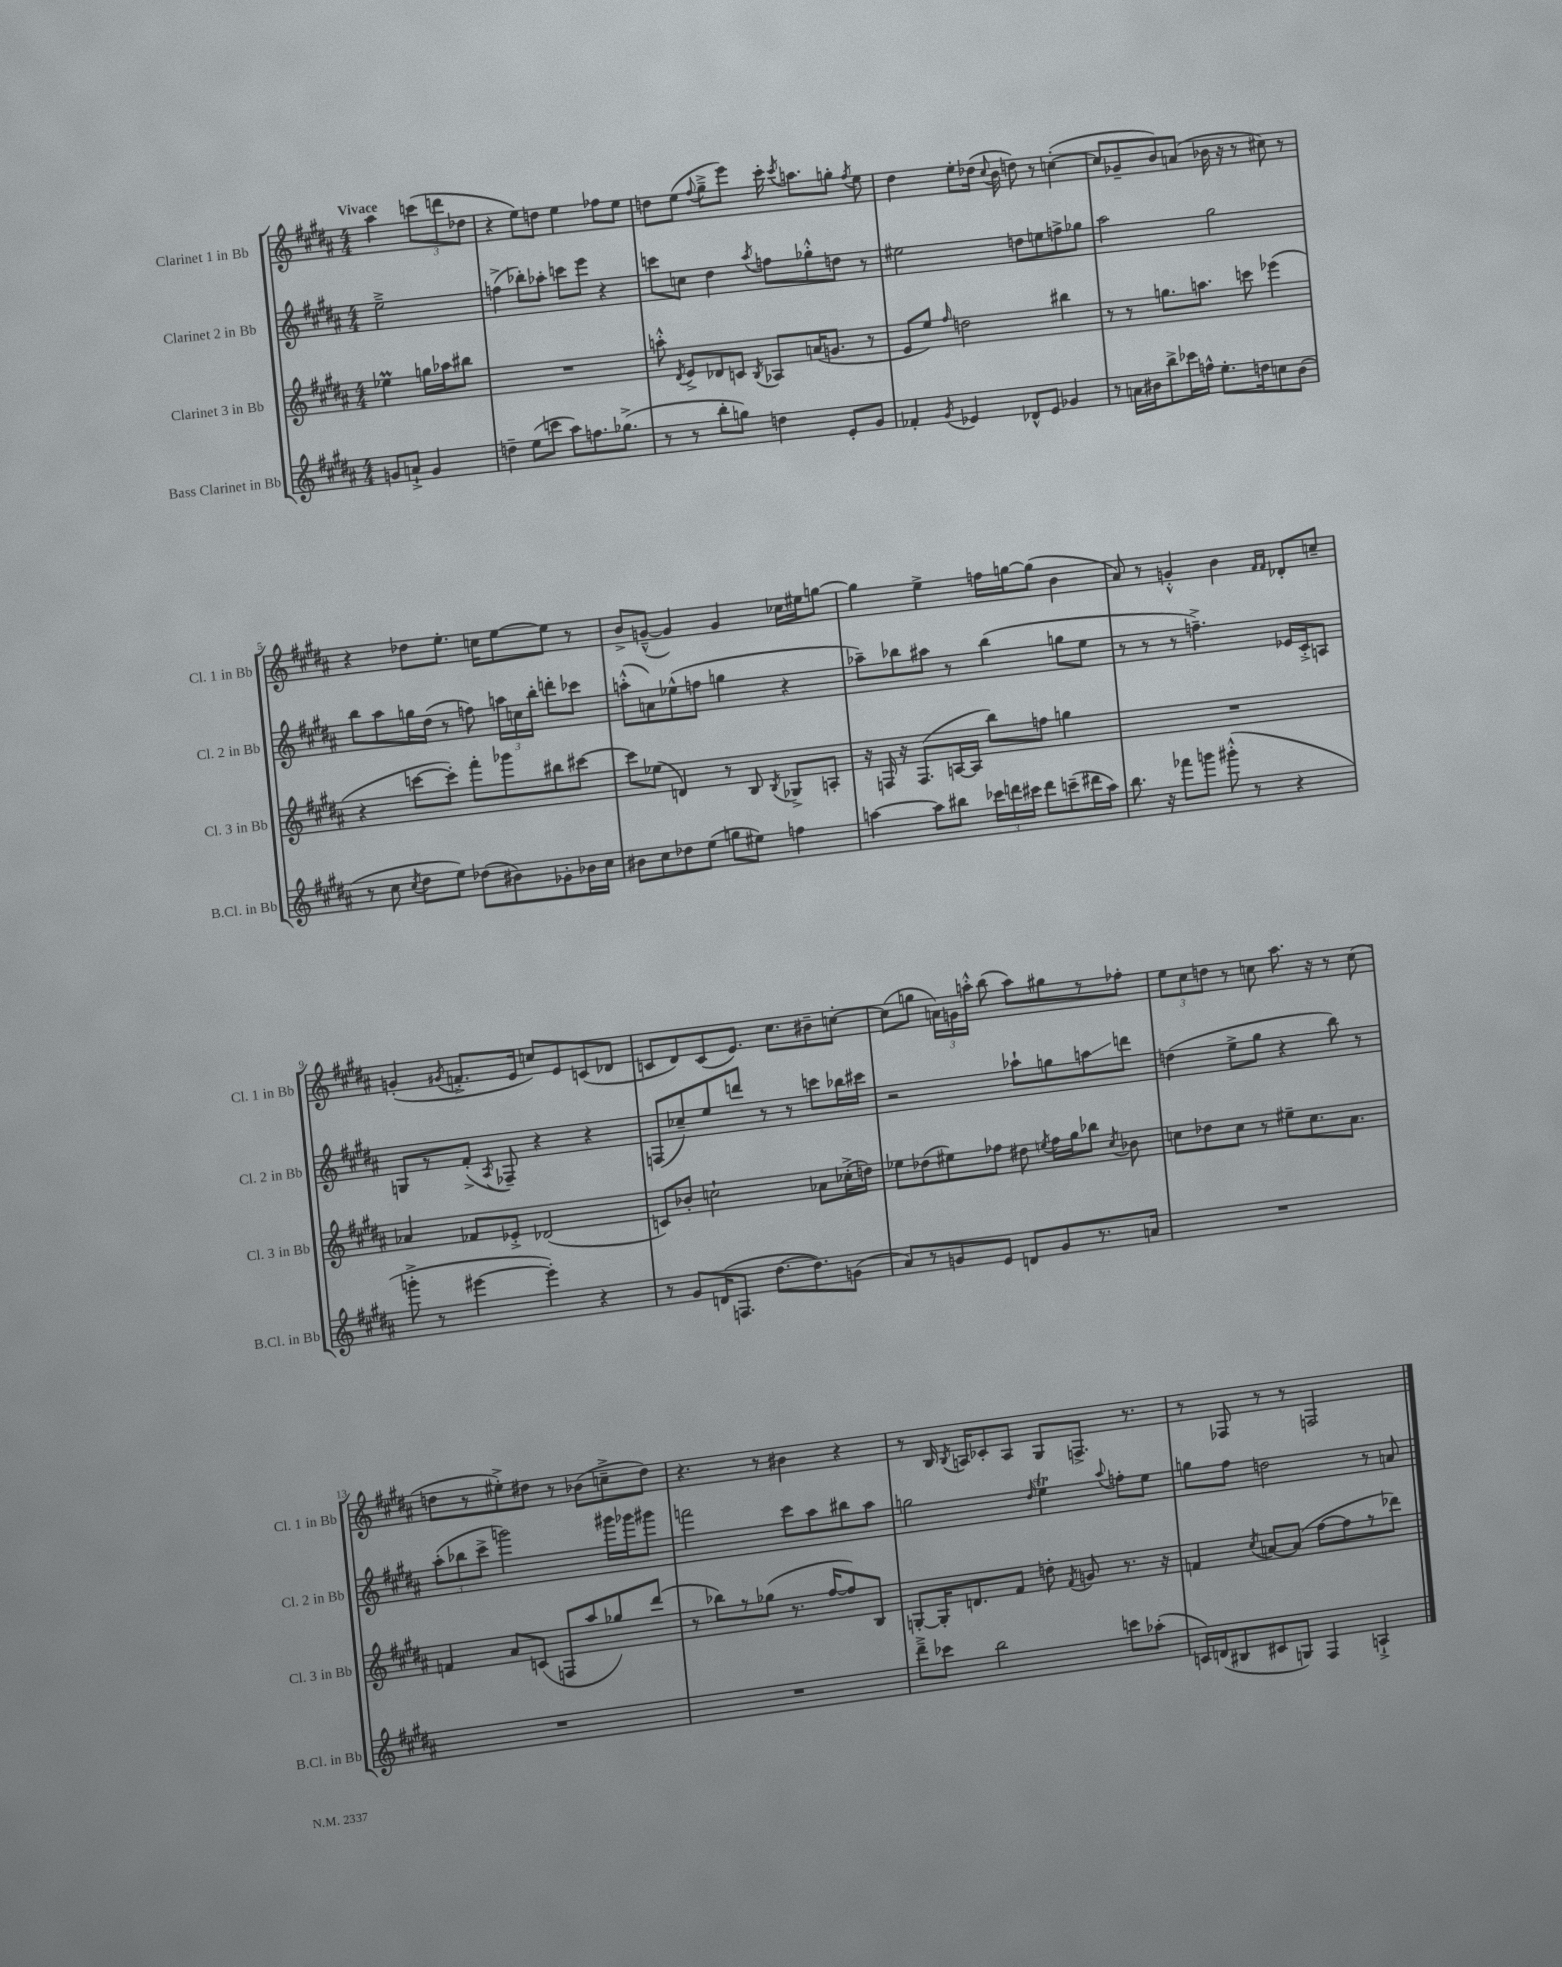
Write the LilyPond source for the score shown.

<<
\new StaffGroup <<
\new Staff = "s0" \with { instrumentName = "Clarinet 1 in Bb" shortInstrumentName = "Cl. 1 in Bb" } {
    \clef treble \key b \major \numericTimeSignature \time 4/4 \partial 2 \tempo "Vivace"
    \autoBeamOff ais''4 \tuplet 3/2 { c'''8[( d'''8 des''8] } |
    r4 e''8[) d''8] e''4 fes''8[ e''8] |
    d''8[ e''8]( \appoggiatura { fis''8 } gis''8[---> e'''8]) cis'''16-. \acciaccatura { cis'''8 } a''8.[ g''8]-. \acciaccatura { fis''8 } e''8 |
    dis''4 e''8[-. des''16]( \appoggiatura { cis''8 } b'16 d''8) r8 c''4~-.( |
    c''8[ ges'8-- b'8) a'8]( bes'16 r16 r8 cis''8) r8 |
    r4 des''8[ e''8.]-. c''16[ e''8~ e''8] r8 |
    b'8[-> g'8]~---^( g'4) g'4 ces''16[ eis''16 g''8]~ |
    g''4 e''4-> f''16[ g''16~ g''8]( b'4 |
    ais'8) r8 g'4-.-^ b'4 \grace { fis'16[ fis'16] } des'8[-. c''8]-- |
    g'4-.( \acciaccatura { gis'8 } f'8.[-.-> e'16] c''8[) e'8 c'8( des'8] |
    c'8[ dis'8) c'8( e'8.]) cis''8.[ bis'8-- c''8]~-. |
    c''8[( g''8] \tuplet 3/2 { a'16[) g'16 a''16]-.-^ } b''8( a''8[) gis''8 r8 fes''8]-. |
    \tuplet 3/2 { e''8[ cis''8 d''8] } r8 c''8 ais''8. r16 r8 c''8( |
    d''8[ r8 eis''8-.->) dis''8] r8 bes'8[( c''8---> dis''8]) |
    r4. r8 bis'4 r4 |
    r8 b16 \acciaccatura { b8 } a16[ ces'8-. a8] gis8[ f8.]-> r8. |
    r8 fes8 r8 r8 f2 \bar "|." |
}
\new Staff = "s1" \with { instrumentName = "Clarinet 2 in Bb" shortInstrumentName = "Cl. 2 in Bb" } {
    \clef treble \key b \major \numericTimeSignature \time 4/4 \partial 2
    \autoBeamOff e''2---> |
    f''4->( bes''8[-.) aes''8]-. c'''8[ e'''8] r4 |
    c'''8[ c''8] dis''4 \acciaccatura { ais''8 } f''8[ ges''8-.-^ d''8] r8 |
    eis''2 d''8[ e''8 f''8-> ges''8] |
    ais''2 gis''2 |
    b''8[ ais''8 g''16 dis''16]( r8 f''8) \tuplet 3/2 { a''16[ c''16 b''16]-. } d'''8[-. ces'''8] |
    a''8[-.-^( a'8) ees''8-^( f''8] g''4 r4 |
    aes''8[--) bes''8 ais''8] r8 bes''4( g''8[ e''8] |
    r8 r8 r8 f''4.--->) ees'16[ cis'16-.-> a8] |
    g8[ r8 fis'8]-.->( \acciaccatura { ais8 } fes8--) r4 r4 |
    f8[( ces''8--) e''8 d'''8] r8 r8 c'''8[ bes''16 cis'''16] |
    r2 aes''8[-! g''8 a''8\glissando d'''8] |
    d''4( e''8[-> gis''8] r4 b''8) r8 |
    \tuplet 3/2 { ais''8[-.( bes''8 cis'''8]-> } g'''2) gis'''16[ ges'''16 gis'''8] |
    f'''2 cis'''8[ ais''8 bis''8 ais''8] |
    g''2 \grace { dis''16 } e''4\trill \appoggiatura { ais''8 } f''8[-. e''8] |
    g''8[ fis''8] d''2 r8 a'8 \bar "|." |
}
\new Staff = "s2" \with { instrumentName = "Clarinet 3 in Bb" shortInstrumentName = "Cl. 3 in Bb" } {
    \clef treble \key b \major \numericTimeSignature \time 4/4 \partial 2
    \autoBeamOff ees''4\prall g''16[ aes''16 bis''8] |
    R1 |
    a''8-.-^ \acciaccatura { dis'8 } e'8[-> des'8 c'8] \acciaccatura { b8 } aes8[ a'16( g'8.] r8 |
    e'8[ e''8]) \grace { fis''16 } d''2 bis''4 |
    r8 r8 g''8.[ a''8.] c'''8 ees'''4( |
    r4 c'''8[~ c'''8]-.) fis'''8[-. ges'''8 bis''8 cis'''8]~ |
    cis'''8[ ees''8]( d'4) r8 b8 \acciaccatura { b8 } ges8[-> a8]-. |
    r16 f16 r16 f8.[( a16~ a16] b''8[) f''8] g''4 |
    R1 |
    aes'4 fes'8[ ees'8]-.-> des'2( |
    c'8[) bes'8]-. c''2-! aes'8[ ces''16-.->( d''16]) |
    ees''8[ des''8( eis''8) fes''8] dis''8 \acciaccatura { e''8 } fes''16[ gis''16 bes''8] \acciaccatura { cis''8 } bes'8 |
    c''8[ des''8 c''8] r8 eis''8[-- c''8. ais'8.] |
    f'4 ais'8[ c'8]( f8[ ais''8 ges''8) dis'''8]( |
    r8 bes''8[) r8 ges''8]( r8. fis''16[~ fis''8) b8] |
    g8[~-. g16-. d'8. fis'8] d''8-. \acciaccatura { fis'8 } g'8 r8. r16 |
    f'4 \acciaccatura { cis''8 } a'8[~ a'8]( fis''8[~ fis''8 r8 des'''8]) \bar "|." |
}
\new Staff = "s3" \with { instrumentName = "Bass Clarinet in Bb" shortInstrumentName = "B.Cl. in Bb" } {
    \clef treble \key b \major \numericTimeSignature \time 4/4 \partial 2
    \autoBeamOff g'8[ a'8]-!-> g'4 |
    d''4-- e''8[( c'''8] ais''8[) f''8. ges''8.]->( |
    r8 r8 b''8[-. g''8]) d''4 e'8[-. gis'8] |
    fes'4-. \acciaccatura { gis'8 } ees'4 des'8[-^ ees'8] ges'4 |
    r8 a'16[ bis'16 b''8-> ces'''16 f''16]-^ e''8.[-. d''16 c''8 bis'8]( |
    r8 cis''8 \acciaccatura { cis''8 } dis''8[ e''8]) des''8[( bis'8) ges'8-. bes'16 cis''16] |
    bis'8[ cis''8 des''8 e''8]( g''8[ eis''8]) f''4 |
    a''4~ a''8[ bis''8] \tuplet 3/2 { ces'''16[ d'''16 cis'''16] } d'''8[ c'''8--( dis'''16 a''16]) |
    b''8. r16 fes'''8[ g'''8] gis'''8-.-^( r8 r4 |
    g'''8-.-> r8 eis'''4~ eis'''4-.) r4 |
    r8 gis'8[ d'16( f8.] dis''8.[~ dis''8.) g'8]( |
    ais'8[) r8 g'8 e'8] d'8[ g'8 r8. a'16] |
    R1 |
    R1 |
    R1 |
    dis'''8[---> ces'''8] b''2 c'''8[ aes''8]-.( |
    c'16[) d'16( bis8 cis'8 g8]) fis4 a4-!-> \bar "|." |
}
>>
>>
